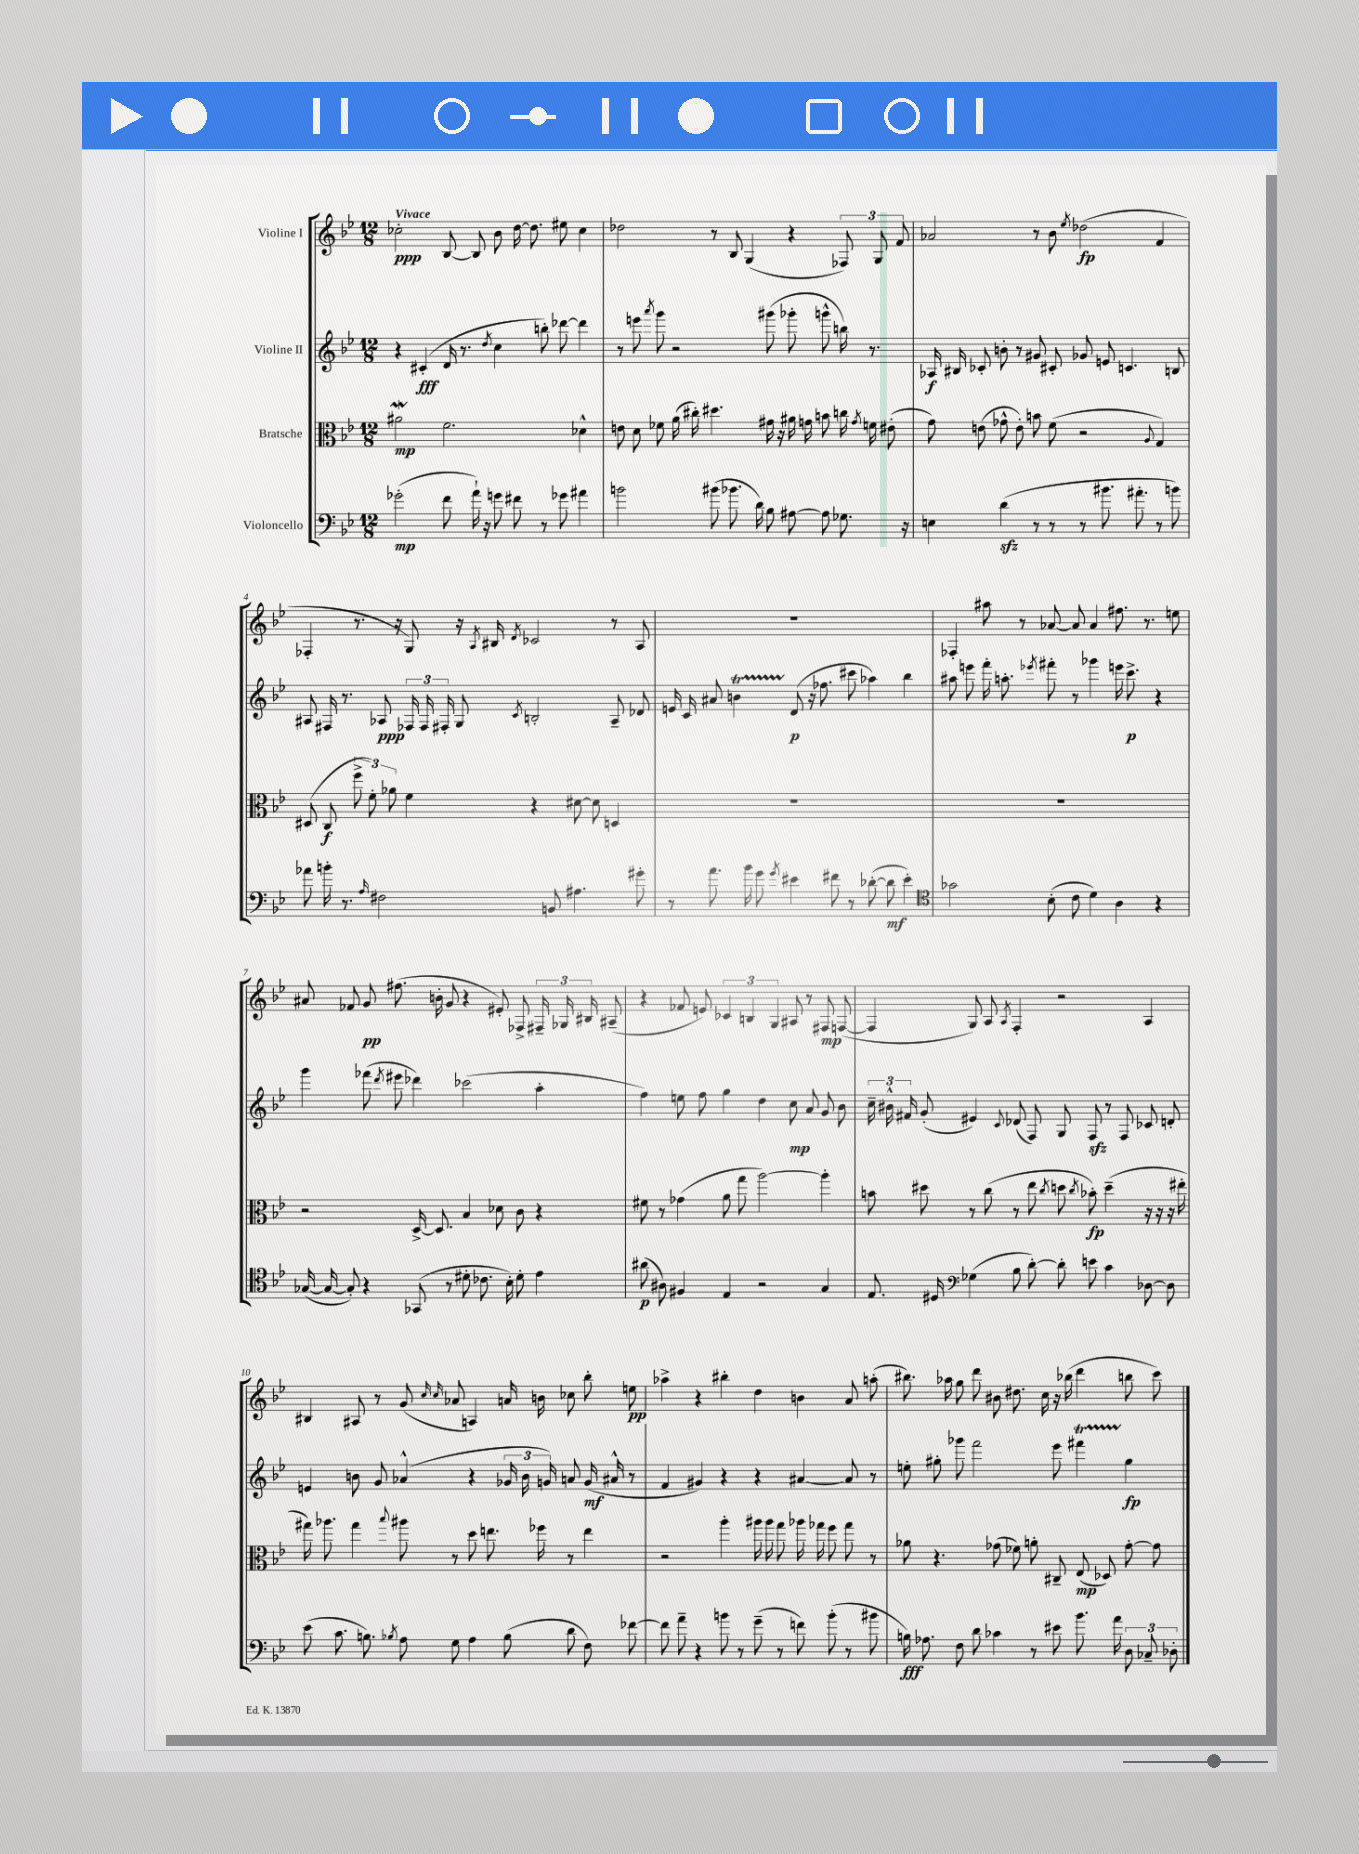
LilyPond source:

<<
\new StaffGroup <<
\new Staff = "s0" \with { instrumentName = "Violine I" } {
    \clef treble \key bes \major \numericTimeSignature \time 12/8 \tempo "Vivace"
    \autoBeamOff ces''2-.\ppp bes8~ bes8 bes'8 d''16~ d''8. eis''8 ces''4 |
    des''2 r8 bes8 g4( r4 \tuplet 3/2 { fes8) g8 f'8 } |
    aes'2 r8 bes'8 \acciaccatura { ees''8 } des''2\fp( f'4 |
    fes4-. r8. r16 g8) r16 \acciaccatura { a8 } bis16 \acciaccatura { d'8 } ces'2 r8 a8 |
    R1. |
    fes4-. ais''8 r8 aes'8~ aes'8 aes'4 fis''8. r8. e''8 |
    ais'8 fes'8 g'8\pp fis''8.( b'16-. g'8 r4 eis'8-.) fes8-> \tuplet 3/2 { fis16-- ges16 bis16 } ais8--( |
    r4 fes'8 e'8) \tuplet 3/2 { ces'4 b4 g4 } ais8 r8 fis8\mp f8~( |
    f4 g8) a8 \acciaccatura { a8 } f4-. r2 a4 |
    bis4 ais8 r8 g'8( \grace { c''16 c''16 } aes'8 a4) a'16 b'16 ces''8 bes''8-. e''8\pp |
    aes''4-> r4 bis''4-. d''4 b'4 a'8 a''8-.( |
    bis''8.) aes''16 g''8 d'''8 bis'8 dis''8. c''16 r16 bes''16( d'''4 b''8 c'''8) \bar "|." |
}
\new Staff = "s1" \with { instrumentName = "Violine II" } {
    \clef treble \key bes \major \numericTimeSignature \time 12/8
    \autoBeamOff r4 cis'4-.\fff( d'16 r8. \acciaccatura { d''8 } c''4 b''8-.) des'''8~ des'''4 |
    r8 e'''8 \acciaccatura { a'''8 } g'''8 r2 gis'''8( ges'''8-. g'''8-^ b''16) r8. |
    aes16\f bis16 ces'8-. b'8-. r8 gis'8 cis'8-. ges'8 e'8 c'4. b8 |
    ais8 fis16 r8. aes8\ppp \tuplet 3/2 { fes16 fes16 fis16-. } g8 \acciaccatura { c'8 } b2-. aes8-- des'8 |
    e'16 c'16 ais'8 b'4\startTrillSpan d'8\stopTrillSpan\p( r16 fes''8. cis'''8 aes''4) bes''4 |
    ais''8 e'''8 f'''16-. a''8.-. \acciaccatura { ees'''8 } fis'''8-. r8 ges'''4 e'''16 c'''8.->\p r4 |
    g'''4 fes'''8( \acciaccatura { d'''8 } eis'''8 des'''4) ces'''2( a''4-. |
    f''4) e''8 f''8 g''4 d''4 c''8\mp a'8 g'8 bes'8 |
    \tuplet 3/2 { c''16-- bis'16-^ fis'16 } g'8-.( eis'4) \appoggiatura { c'8 } des'8( f8) g8 f8\sfz r8 f8 ces'8 d'8-. |
    e'4 b'8 g'8 aes'4-^( r4 \tuplet 3/2 { ges'16 b'16 g'16) } a'8 g'16\mf( ais'16-^ r8 |
    f'4 gis'4) r4 r4 ais'4~ ais'8 r8 |
    e''8-. gis''8-. ges'''8 f'''2 ees'''8 fis'''4\startTrillSpan gis''4\stopTrillSpan\fp \bar "|." |
}
\new Staff = "s2" \with { instrumentName = "Bratsche" } {
    \clef alto \key bes \major \numericTimeSignature \time 12/8
    \autoBeamOff ais'2\mordent\mp f'2. des'4-^ |
    e'8 d'8 fes'8 a'16( cis''16-.) dis''4. gis'16 r16 ais'16 g'16 b'8 c''16 \acciaccatura { g'8 } f'16 eis'8-.( |
    g'8) e'8( ges'8-^ e'8-.) b'8 f'8( r2 \appoggiatura { a8 } g4) |
    dis8( c8\f \tuplet 3/2 { f''8-> f'8-.) aes'8 } f'4 r4 dis'8~ dis'8 d4 |
    R1. |
    R1. |
    r2 d16~-> d8. bes4 des'8 c'8 r4 |
    fis'8 r8 ges'4( a'8 g''8 a''2~) a''4-. |
    b'8 dis''8 r8 c''8( r8 ees''8 \acciaccatura { c''8 } d''8 \acciaccatura { c''8 } bes'8-.\fp) d''4--( r16 r16 r16 eis''16-. |
    gis''16) aes''8. gis''4 \appoggiatura { bes''8 } ais''8 r8 d''8 e''8. fes''16 r8 e''4 |
    r2 a''4-. ais''16 ais''16 g''8 aes''16 ges''16 f''8 ges''8 r8 |
    aes'8 r4. ges'8( fes'8) a'8-. cis8-- ees8\mp( des8) ges'8~-. ges'8 \bar "|." |
}
\new Staff = "s3" \with { instrumentName = "Violoncello" } {
    \clef bass \key bes \major \numericTimeSignature \time 12/8
    \autoBeamOff ges'2-.\mp( f'8 a'16-!) r16 g'8 fis'8 r8 ges'8 ais'4 |
    b'2 bis'8( bes'8. d'16) bes8 ais8~ ais8 ges8. r16 |
    e4 d'4\sfz( r8 r8 r8 bis'8. ais'8.-. r8 b'8) |
    aes'8 b'16-. r8. \grace { a16 } fis2 b,8 ais4. gis'8-. |
    r8 a'8. bes'16 g'8 \acciaccatura { g'8 } eis'4 fis'8 r8 des'8~-.( des'8\mf eis'4-.) |
    \clef tenor ges'2 bes8-.( c'8 d'4) a4 r4 |
    ges16~( ges16~ ges8-.) r4 ges,8( r8 dis'8-. ces'8. bes16-.) dis'8-. ees'4 |
    ais'8\p( ais8) fis4 ees4 r2 g4 |
    ees8. dis16 \clef bass ges4( bes8 d'8~-.) d'8-. e'8 c'4 des8~ des8 |
    ees'8( c'8. b8.) \acciaccatura { bes8 } a8 g8 a4 bes8( d'8 f8) fes'8~ |
    fes'8 a'8-- r4 b'8 r8 g'8--( r8 f'8) b'8-.( r8 bis'8 |
    b16\fff) aes8. f8 d'8 ces'4 r8 eis'8 bes'8. a'16 \tuplet 3/2 { d8 ces8-- des8-. } \bar "|." |
}
>>
>>
